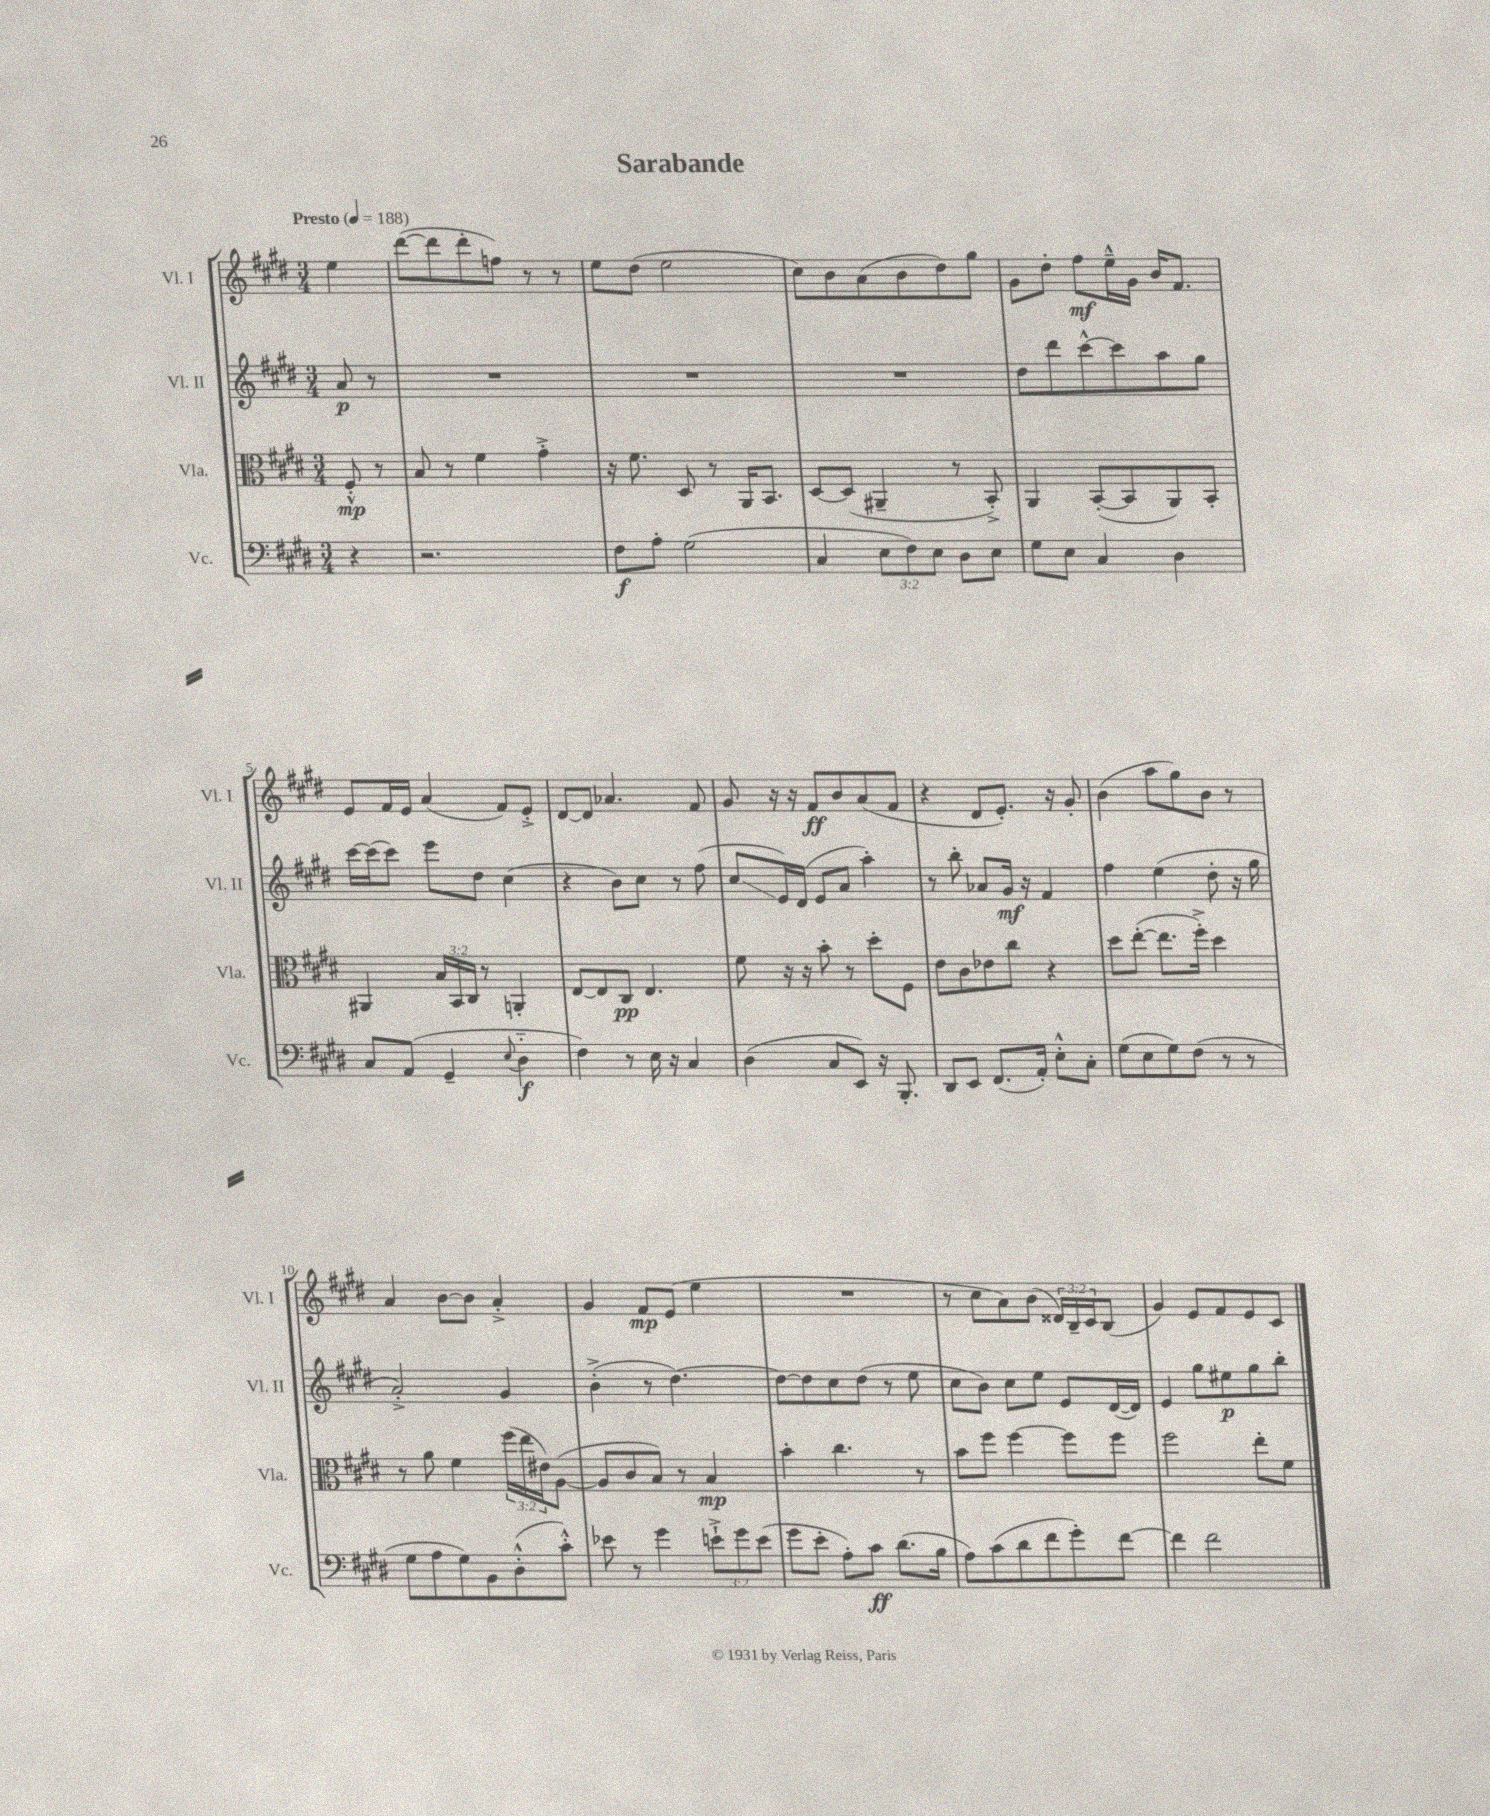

**kern	**kern	**kern	**kern
*staff4	*staff3	*staff2	*staff1
*clefF4	*clefC3	*clefG2	*clefG2
*k[f#c#g#d#]	*k[f#c#g#d#]	*k[f#c#g#d#]	*k[f#c#g#d#]
*M3/4	*M3/4	*M3/4	*M3/4
*MM188	*MM188	*MM188	*MM188
4r	8F#'^^	8a	4ee
.	8r	8r	.
=	=	=	=
2.r	8B	2.r	([8ddd#
.	8r	.	8ddd#]
.	4f#	.	8ddd#'
.	.	.	8ff)
.	4g#'^	.	8r
.	.	.	8r
=	=	=	=
8F#	16r	2.r	8ee
.	8.f#	.	.
8A'	.	.	(8dd#
(2G#	8D#	.	2ee
.	8r	.	.
.	16AA	.	.
.	8.BB	.	.
=	=	=	=
4C#	[8D#	2.r	8cc#)
.	(8D#]	.	8b
12E	4AA#~	.	(8a
12F#)	.	.	.
.	.	.	8b
12E	.	.	.
8D#	8r	.	8dd#)
8E	8BB'^)	.	8gg#
=	=	=	=
8G#	4AA	8dd#	8g#
8E	.	8ddd#	8dd#'
4C#	([8BB'	[8ccc#^^	8ff#
.	8BB]	8ccc#]	16ee~^^
.	.	.	16g#
4D#	8AA)	8aa	16b
.	.	.	8.f#
.	8BB'	8gg#	.
=	=	=	=
8C#	4AA#	[16ccc#	8e
.	.	(16ccc#]	.
(8AA	.	8ccc#)	16f#
.	.	.	16e
4GG#~	24B	8eee	(4a
.	24BB	.	.
.	24C#	.	.
.	8r	8dd#	.
8qqE	.	.	.
4D#'~	4AA'	(4cc#	8f#)
.	.	.	8e'^
=	=	=	=
4F#)	[8E	4r	[8d#
.	8E]	.	8d#]
8r	8C#	8b)	4.a-
16E	4.E	8cc#	.
16r	.	.	.
4C#	.	8r	.
.	.	(8ff#	8f#
=	=	=	=
(4D#	8f#	8cc#	8g#
.	16r	16e)	16r
.	16r	(16d#	16r
8C#	8b'	8e	8f#
8EE)	8r	8a	8b
16r	8dd#'	4aa')	(8a
8.BBB'	.	.	.
.	8F#	.	8f#
=	=	=	=
8DD#	8e	8r	4r
8EE	8c#	8bb'	.
(8.FF#	8e-	8a-	8d#
.	8cc#	16g#	8.e')
16AA')	.	16r	.
8E'^^	4r	4f#	.
.	.	.	16r
8C#'	.	.	8g#'
=	=	=	=
(8G#	8dd#	4ff#	(4b
8E	([8ee'	.	.
8G#)	8.ee]	(4ee	8aa
(8F#	.	.	8gg#)
.	16ff#'^)	.	.
8r	4dd#	8dd#'	8b
8r	.	16r	8r
.	.	16gg#	.
=	=	=	=
8G#	8r	2a'^)	4a
8A	8a	.	.
8G#)	4f#	.	[8b
8BB	.	.	8b]
(8D#'^^	(24ff#	4g#	4a'^
.	24ee	.	.
.	24e#)	.	.
8c#'^^)	([8A	.	.
=	=	=	=
8e-	8A]	(4b'^	4g#
8r	8c#	.	.
4g#	8B)	8r	8f#
.	8r	[4.dd#)	(8e
12e`^	4B	.	4ee
12g#	.	.	.
(12e	.	.	.
=	=	=	=
8g#	4b'	8dd#_	2.r
8e'	.	8dd#]	.
8A')	4.cc#	8cc#	.
8c#	.	(8dd#	.
(8.d#	.	8r	.
.	8r	8ee	.
16B	.	.	.
=	=	=	=
8A)	8b	8cc#	8r
(8c#	8ff#	8b)	8cc#
8d#	[4ff#	8cc#	8a)
8f#	.	8ee	(8b
8g#')	8ff#]	8e	24d##)
.	.	.	24B~
.	.	.	24c#
[8f#	8ff#	([16d#	(8B
.	.	16d#])	.
=	=	=	=
4f#]	2ff#	4e	4g#)
2f#	.	8gg#	8e
.	.	8ee#	8f#
.	8ee'	8gg#	8e
.	8f#	8bb'	8c#
==	==	==	==
*-	*-	*-	*-
